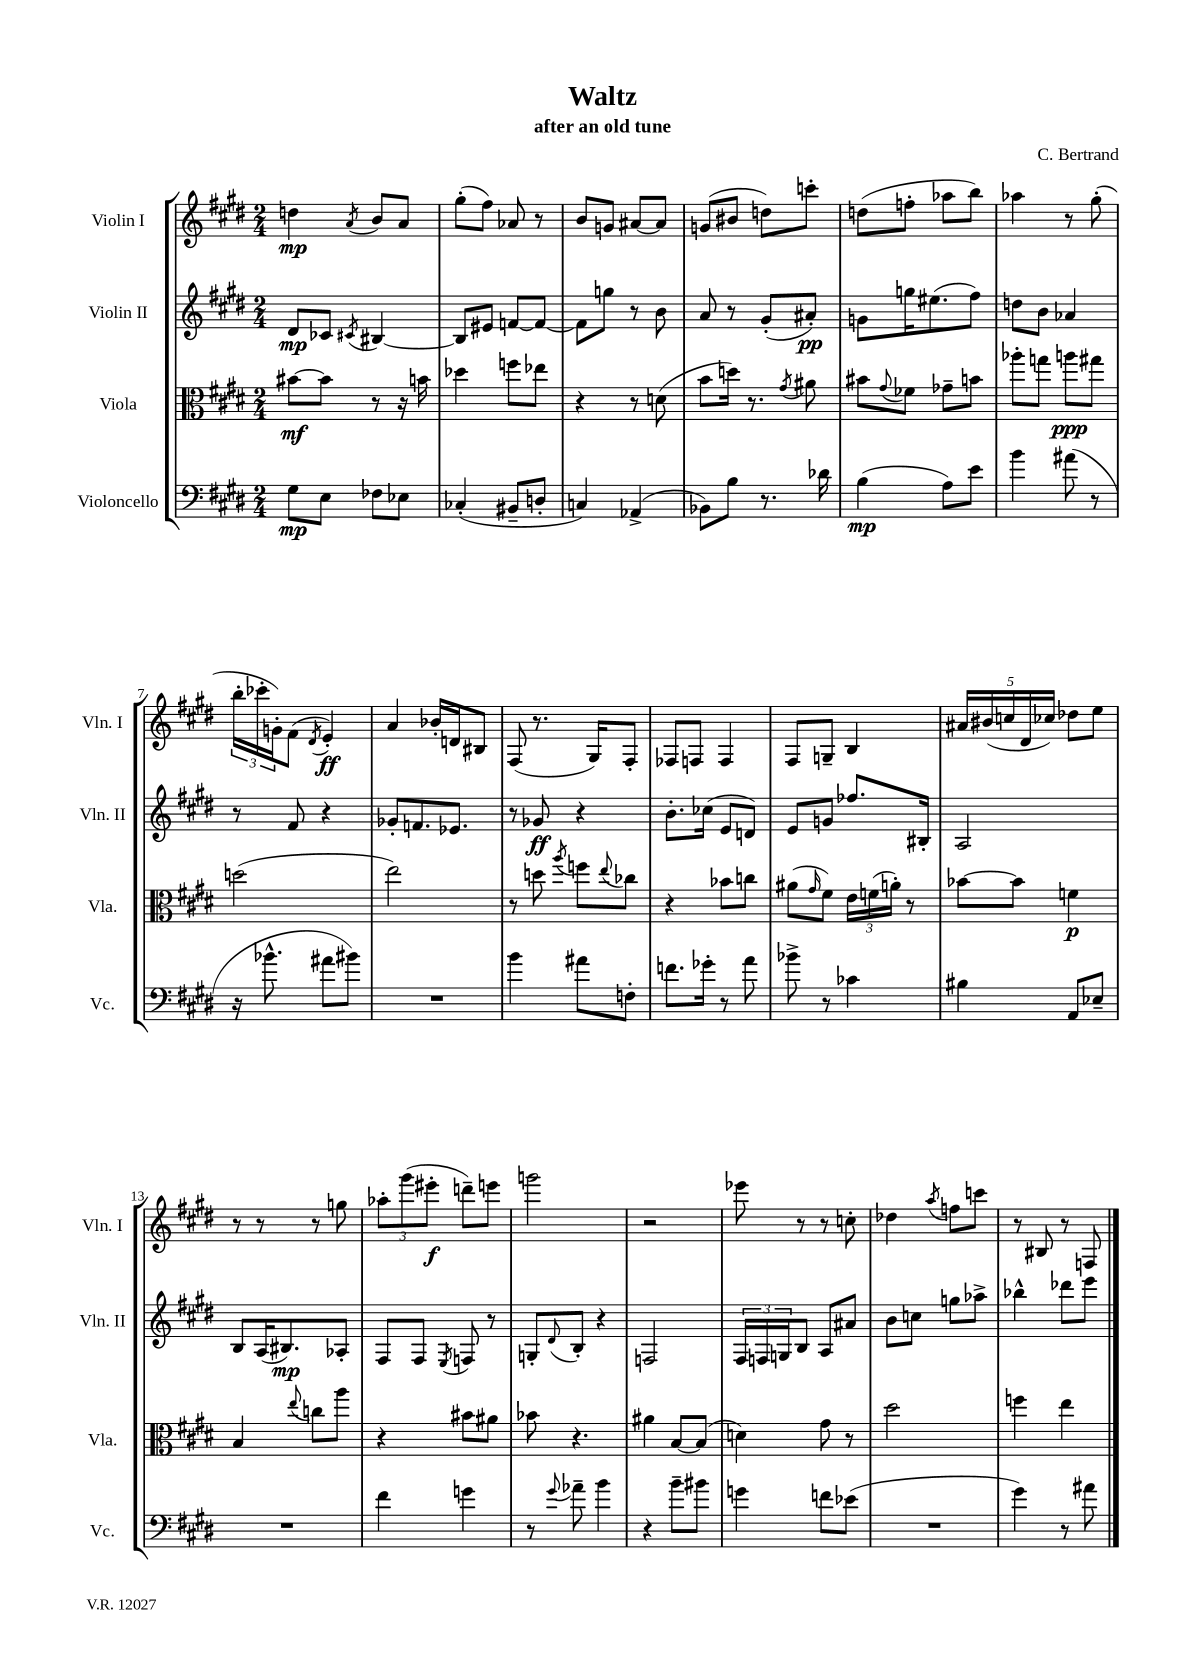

**kern	**dynam	**kern	**dynam	**kern	**dynam	**kern	**dynam
*part4	*part4	*part3	*part3	*part2	*part2	*part1	*part1
*staff4	*staff4	*staff3	*staff3	*staff2	*staff2	*staff1	*staff1
*I"Violoncello	*	*I"Viola	*	*I"Violin II	*	*I"Violin I	*
*I'Vc.	*	*I'Vla.	*	*I'Vln. II	*	*I'Vln. I	*
*clefF4	*	*clefC3	*	*clefG2	*	*clefG2	*
*k[f#c#g#d#]	*	*k[f#c#g#d#]	*	*k[f#c#g#d#]	*	*k[f#c#g#d#]	*
*M2/4	*	*M2/4	*	*M2/4	*	*M2/4	*
=1	=1	=1	=1	=1	=1	=1	=1
8G#\L	mp	[8b#X\L	mf	8d#/L	mp	4ddn\	mp
8E\J	.	8b#\J]	.	8c-X/J	.	.	.
.	.	.	.	8qc#X/	.	8qa/	.
8F-X\L	.	8r	.	[4B#X/	.	8b/L	.
8E-X\J	.	16r	.	.	.	8a/J	.
.	.	16bn\	.	.	.	.	.
=2	=2	=2	=2	=2	=2	=2	=2
(4C-X'/	.	4dd-X\	.	8B#/L]	.	(8gg#'\L	.
.	.	.	.	8e#X/J	.	8ff#\J)	.
8BB#X~/L	.	8ffn\L	.	[8fn/L	.	8a-X/	.
8Dn'/J	.	8ee-X\J	.	8f/J_	.	8r	.
=3	=3	=3	=3	=3	=3	=3	=3
4Cn/)	.	4r	.	8f\L]	.	8b/L	.
.	.	.	.	8ggn\J	.	8gn/J	.
(4AA-X^/	.	8r	.	8r	.	[8a#X/L	.
.	.	(8dn\	.	8b\	.	8a#/J]	.
=4	=4	=4	=4	=4	=4	=4	=4
8BB-X\L)	.	8b\L	.	8a/	.	(8gn/L	.
8B\J	.	16ddn\Jk)	.	8r	.	8b#X/J	.
.	.	8.r	.	.	.	.	.
8.r	.	.	.	(8g#'/L	.	8ddn\L)	.
.	.	8qg#/	.	.	.	.	.
.	.	8a#X\	.	8a#X'/J)	pp	8cccn'\J	.
16d-X\	.	.	.	.	.	.	.
=5	=5	=5	=5	=5	=5	=5	=5
(4B\	mp	8b#X\L	.	8gn\L	.	(8ddn\L	.
.	.	8qqg#/	.	.	.	.	.
.	.	8f-X\J	.	16ggn\K	.	8ffn'\J	.
.	.	.	.	(8.ee#X\	.	.	.
8A\L)	.	8g-X~\L	.	.	.	8aa-X\L	.
8e\J	.	8bn\J	.	8ff#\J)	.	8bb\J)	.
=6	=6	=6	=6	=6	=6	=6	=6
4b\	.	8aa-X'\L	.	8ddn\L	.	4aa-X\	.
.	.	8ggn\J	.	8b\J	.	.	.
(8a#X\	.	8aan\L	ppp	4a-X/	.	8r	.
8r	.	8gg#X\J	.	.	.	(8gg#'\	.
!!LO:LB:g=z
=7	=7	=7	=7	=7	=7	=7	=7
16r	.	(2ddn\	.	8r	.	24bb'\LL	.
.	.	.	.	.	.	24ccc-X'\	.
8.b-X^^\	.	.	.	.	.	.	.
.	.	.	.	.	.	24gn'\J)	.
.	.	.	.	8f#/	.	(8f#\J	.
.	.	.	.	.	.	8qd#/	.
8a#X\L	.	.	.	4r	.	4e'/)	ff
8b#X\J)	.	.	.	.	.	.	.
=8	=8	=8	=8	=8	=8	=8	=8
2r	.	2ee\)	.	8g-X'/L	.	4a/	.
.	.	.	.	8.fn/	.	.	.
.	.	.	.	.	.	16b-X'/LL	.
.	.	.	.	8.e-X/J	.	16dn/J	.
.	.	.	.	.	.	8B#X/J	.
=9	=9	=9	=9	=9	=9	=9	=9
4b\	.	8r	.	8r	.	(8F#/	.
.	.	8ddn\	.	8g-X/	ff	8.r	.
.	.	8qaa/	.	.	.	.	.
8a#X\L	.	8ffn\L	.	4r	.	.	.
.	.	.	.	.	.	16G#/KL)	.
.	.	8qqee/	.	.	.	.	.
8Fn'\J	.	8cc-X\J	.	.	.	8F#'/J	.
=10	=10	=10	=10	=10	=10	=10	=10
8.fn\L	.	4r	.	8.b'\L	.	8F-X/L	.
.	.	.	.	.	.	8Fn/J	.
16g-X'\Jk	.	.	.	(16cc-X\Jk	.	.	.
8r	.	8b-X\L	.	8e/L	.	4F/	.
8a\	.	8ccn\J	.	8dn/J)	.	.	.
=11	=11	=11	=11	=11	=11	=11	=11
8b-X^\	.	(8a#X\L	.	8e/L	.	8F#/L	.
.	.	16qqg#/	.	.	.	.	.
8r	.	8f#\J)	.	8gn/J	.	8Gn~/J	.
4c-X\	.	24e\LL	.	8.ff-X/L	.	4B/	.
.	.	(24fn\	.	.	.	.	.
.	.	24an'\JJ)	.	.	.	.	.
.	.	8r	.	.	.	.	.
.	.	.	.	16B#X'/Jk	.	.	.
=12	=12	=12	=12	=12	=12	=12	=12
4B#X\	.	[8b-X\L	.	2A/	.	20a#X/LL	.
.	.	.	.	.	.	(20b#X/	.
.	.	.	.	.	.	20ccn/	.
.	.	8b-\J]	.	.	.	.	.
.	.	.	.	.	.	20d#/	.
.	.	.	.	.	.	20cc-X/JJ)	.
8AA/L	.	4fn\	p	.	.	8dd-X\L	.
8E-X~/J	.	.	.	.	.	8ee\J	.
!!LO:LB:g=z
=13	=13	=13	=13	=13	=13	=13	=13
2r	.	4B/	.	8B/L	.	8r	.
.	.	.	.	(16A/K	.	8r	.
.	.	.	.	8.B#X/)	mp	.	.
.	.	8qqee/	.	.	.	.	.
.	.	8ccn\L	.	.	.	8r	.
.	.	8aa\J	.	8A-X'/J	.	8ggn\	.
=14	=14	=14	=14	=14	=14	=14	=14
4f#\	.	4r	.	8F#/L	.	12aa-X'\L	.
.	.	.	.	.	.	(12ggg#\	.
.	.	.	.	8F#/J	.	.	.
.	.	.	.	.	.	12eee#X'\J	f
.	.	.	.	8qE/	.	.	.
4gn\	.	8b#X\L	.	8Fn/	.	8dddn~\L)	.
.	.	8a#X\J	.	8r	.	8eeen\J	.
=15	=15	=15	=15	=15	=15	=15	=15
8r	.	8b-X\	.	8Gn'/L	.	2gggn\	.
8qqg#/	.	.	.	8qqd#/	.	.	.
8a-X~\	.	4.r	.	8B'/J	.	.	.
4b\	.	.	.	4r	.	.	.
=16	=16	=16	=16	=16	=16	=16	=16
4r	.	4a#X\	.	2Fn/	.	2r	.
8b~\L	.	[8B/L	.	.	.	.	.
8b#X\J	.	(8B/J]	.	.	.	.	.
=17	=17	=17	=17	=17	=17	=17	=17
4gn\	.	4dn\)	.	24F#/LL	.	8eee-X\	.
.	.	.	.	24Fn/	.	.	.
.	.	.	.	24Gn/J	.	.	.
.	.	.	.	8B/J	.	8r	.
8fn\L	.	8g#\	.	8A/L	.	8r	.
(8e-X\J	.	8r	.	8a#X/J	.	8ccn'\	.
=18	=18	=18	=18	=18	=18	=18	=18
2r	.	2dd#\	.	8b\L	.	4dd-X\	.
.	.	.	.	8ccn\J	.	.	.
.	.	.	.	.	.	8qaa/	.
.	.	.	.	8ggn\L	.	8ffn\L	.
.	.	.	.	8aa-X^\J	.	8cccn\J	.
=19	=19	=19	=19	=19	=19	=19	=19
4g#\)	.	4ffn\	.	4bb-X^^\	.	8r	.
.	.	.	.	.	.	8B#X/	.
8r	.	4ee\	.	8ddd-X\L	.	8r	.
8a#X\	.	.	.	8eee\J	.	8Fn/	.
==	==	==	==	==	==	==	==
*-	*-	*-	*-	*-	*-	*-	*-
